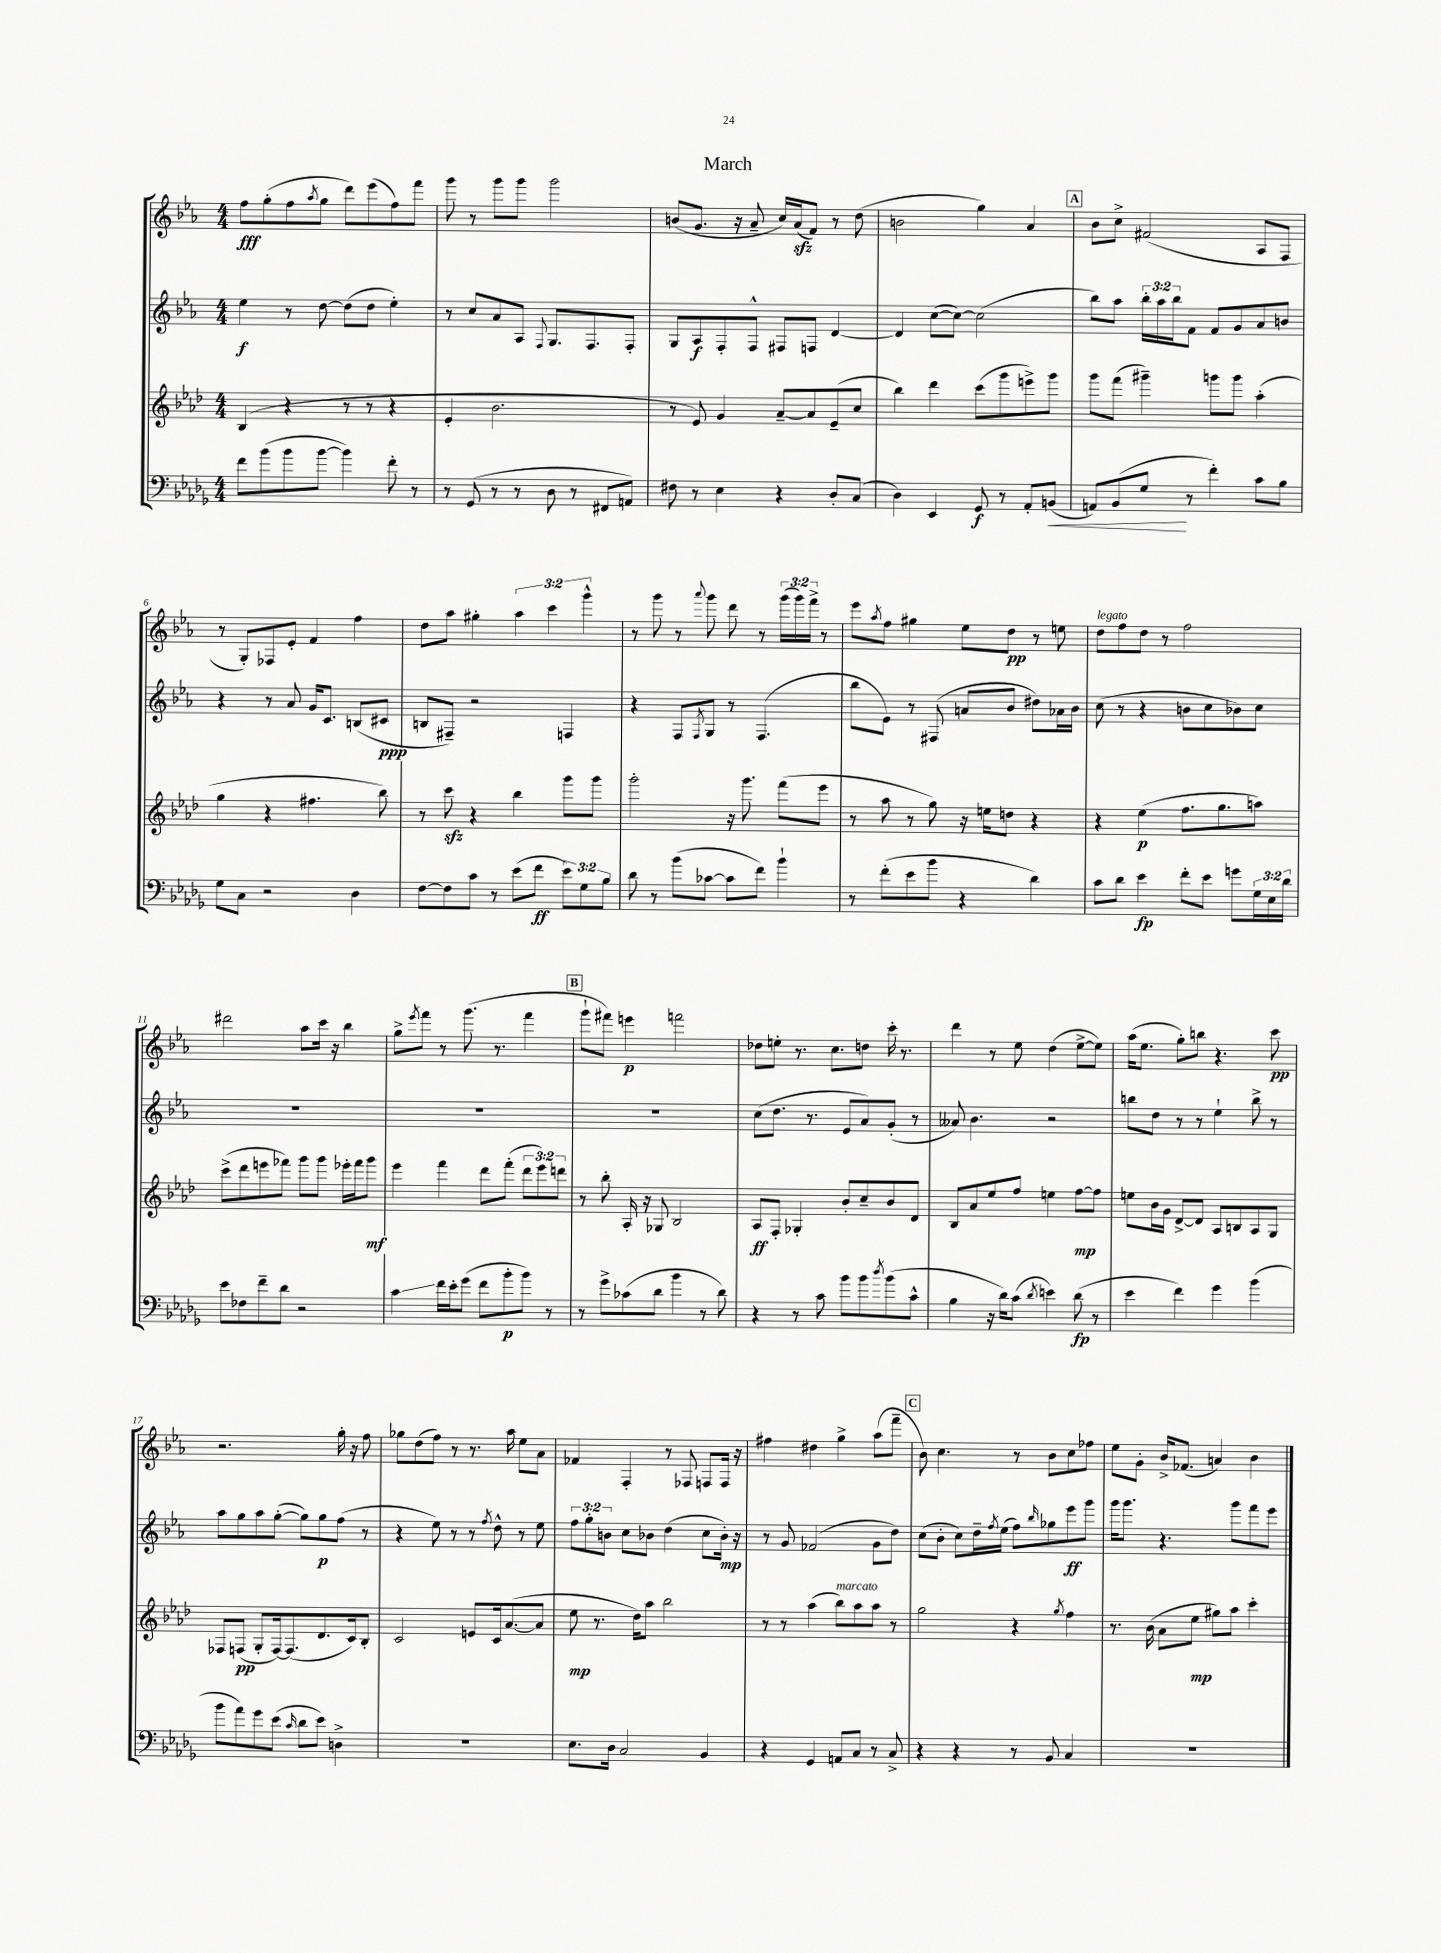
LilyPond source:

\header { title = "March" }
<<
\new StaffGroup <<
\new Staff = "s0" {
    \clef treble \key ees \major \numericTimeSignature \time 4/4 \override Staff.TupletNumber.text = #tuplet-number::calc-fraction-text
    f''8\fff g''8-.( f''8 \acciaccatura { aes''8 } g''8 d'''8) ees'''8( f''8) f'''8 |
    g'''8 r8 g'''8 g'''8 g'''2 |
    b'8( g'8. r16 aes'8-- c''16) aes'16\sfz( f'8) r8 d''8( |
    b'2 g''4) aes'4 |
    \mark \markup { \box "A" } bes'8 c''8-> fis'2( aes8 f8 |
    r8 g8-.) fes8 ees'8-. f'4 f''4 |
    d''8 aes''8 gis''4-. \tuplet 3/2 { aes''4 c'''4 g'''4-^ } |
    r8 g'''8 r8 \appoggiatura { aes'''8 } g'''8 d'''8 r8 \tuplet 3/2 { g'''16( g'''16) f'''16-> } r8 |
    ees'''8 \acciaccatura { aes''8 } f''8 gis''4 ees''8 d''8\pp r8 e''8 |
    d''8^\markup { \italic "legato" } f''8 d''8 r8 f''2 |
    dis'''2 aes''8 c'''16 r16 bes''4 |
    g''8-> \acciaccatura { ees'''8 } f'''8 r8 g'''8.( r8. f'''4 |
    \mark \markup { \box "B" } g'''8-! fis'''8) e'''4\p f'''2 |
    des''8 e''8-. r8. c''8. d''8 c'''16-. r8. |
    d'''4 r8 ees''8 d''4( ees''8~-> ees''8) |
    aes''16( ees''8. g''8-.) b''8 r4. c'''8\pp |
    r2. g''16-. r16 f''8 |
    ges''8 d''8( f''8) r8 r8. aes''16 ees''8 aes'8 |
    fes'4 f4-. r8 fes8 f8 f16 r16 |
    fis''4 dis''4 g''4-> aes''8( f'''8-- |
    \mark \markup { \box "C" } bes'8) c''4. r8 bes'8 c''8 fes''8 |
    ees''8 g'8-. bes'16-> fes'8.( a'4) bes'4 \bar "|." |
}
\new Staff = "s1" {
    \clef treble \key ees \major \numericTimeSignature \time 4/4 \override Staff.TupletNumber.text = #tuplet-number::calc-fraction-text
    ees''4\f r8 d''8~ d''8( d''8 ees''4-.) |
    r8 c''8 aes'8 aes8 \appoggiatura { f8 } g8. f8. f8-. |
    g8 aes8\f f8-. f8-^ fis8 f8 d'4~ |
    d'4 c''8~( c''8~) c''2( |
    \mark \markup { \box "A" } bes''8) aes''8 \tuplet 3/2 { bes''16-. aes''16 bes''16 } f'8 f'8 g'8 aes'8 b'8 |
    r4 r8 aes'8 g'16 c'8. b8( cis'8\ppp |
    b8 fis8--) r2 f4 |
    r4 f8 \acciaccatura { f8 } g8 r8 f4.( |
    bes''8 ees'8) r8 fis8( a'8 bes'8 dis''8) aes'16 bes'16 |
    c''8( r8 r4 b'8 c''8 bes'8) c''8 |
    R1 |
    R1 |
    \mark \markup { \box "B" } R1 |
    c''8( d''8. r8. ees'8 aes'8) g'8-.( r8 |
    aeses'8) bes'4. r2 |
    b''8 d''8 r8 r8 ees''4-! b''8-> r8 |
    aes''8 g''8 aes''8 g''8~-.( g''8) g''8\p f''8( r8 |
    r4 ees''8) r8 r8 \acciaccatura { f''8 } d''8-^ r8 ees''8 |
    \tuplet 3/2 { f''8 g''8-. b'8 } c''8 bes'8 d''4( c''8 bes'16-.\mp) r16 |
    r8 g'8 fes'2( g'8 d''8) |
    \mark \markup { \box "C" } c''8( bes'8-. c''8) d''16-- \acciaccatura { f''8 } ees''16( f''8) \grace { bes''16 } ges''8 ees'''8\ff g'''8 |
    g'''16 g'''8. r4. g'''8 f'''8 ees'''8 \bar "|." |
}
\new Staff = "s2" {
    \clef treble \key aes \major \numericTimeSignature \time 4/4 \override Staff.TupletNumber.text = #tuplet-number::calc-fraction-text
    bes4( r4 r8 r8 r4 |
    ees'4-. bes'2. |
    r8 ees'8) g'4 aes'8~-- aes'8 ees'8--( c''8 |
    bes''4) des'''4 c'''8( g'''8 e'''8->) g'''8 |
    \mark \markup { \box "A" } g'''8 f'''8( gis'''4--) g'''8 g'''8 aes''4-.( |
    g''4 r4 fis''4. bes''8) |
    r8 c'''8\sfz r4 bes''4 g'''8 g'''8 |
    g'''2-. r16 g'''8. f'''8( ees'''8 |
    r8 aes''8 r8 g''8) r16 e''16 d''8 r4 |
    r4 ees''4\p( f''8. g''8. a''8) |
    c'''8->( des'''8 e'''8 fes'''8) g'''8 g'''8 ees'''16-. fes'''16 g'''8\mf |
    ees'''4 f'''4 des'''8 f'''8-.( \tuplet 3/2 { des'''8 ees'''8) d'''8 } |
    \mark \markup { \box "B" } r8 bes''8-. aes16-. r16 ges8 bes2 |
    aes8\ff f8-. ges4-. bes'8-. c''8-- bes'8 des'8 |
    bes8 aes'8 ees''8 f''8 e''4 f''8~\mp f''8 |
    e''8 bes'16 g'16 des'8~-> des'8 aes8 b8 aes8 g8 |
    fes8 f8\pp( g8-. f16~) f8.( des'8. c'16) bes8-. |
    c'2 e'8 c'16 aes'8.~( aes'8 |
    ees''8\mp r8. des''16) aes''8 bes''2 |
    r8 r8 aes''4( bes''8^\markup { \italic "marcato" }) aes''8 aes''8 r8 |
    \mark \markup { \box "C" } g''2 r4 \acciaccatura { g''8 } f''4 |
    r8. bes'16( aes'8 ees''8\mp gis''8) aes''8 c'''4-. \bar "|." |
}
\new Staff = "s3" {
    \clef bass \key des \major \numericTimeSignature \time 4/4 \override Staff.TupletNumber.text = #tuplet-number::calc-fraction-text
    f'8 bes'8( bes'8 bes'8~ bes'4) f'8-. r8 |
    r8 ges,8( r8 r8 des8 r8 fis,8 a,8) |
    fis8 r8 ees4 r4 des8-. c8( |
    des4) ees,4 ges,8\f r8 aes,8-. b,8\<( |
    \mark \markup { \box "A" } a,8) bes,8( ges8\! r8 f'4-.) c'8 bes8 |
    ges8 c8 r2 des4 |
    f8~ f8 c'8 r8 ees'8( f'8\ff \tuplet 3/2 { ees'8) ges8 bes8 } |
    des'8 r8 bes'8( ces'8~ ces'8 f'8) bes'4-! |
    r8 f'8-.( ees'8 bes'8 r4 des'4) |
    c'8 des'8 ees'4\fp f'8-. ees'8 g'8 \tuplet 3/2 { ges16 ees16 des'16 } |
    ees'8 fes8 f'8-- des'8 r2 |
    c'4\glissando f'16 ees'16-. ges'8( f'8 bes'8-.\p bes'8) r8 |
    \mark \markup { \box "B" } r8 ges'8-> ces'8( des'8 bes'4 r8 des'8) |
    r4 r8 c'8 bes'8 bes'8 \acciaccatura { des''8 } bes'8( c'8-^ |
    bes4 r16 des'16) c'8( \acciaccatura { des'8 } e'4) des'8\fp( r8 |
    ees'4 f'4) ges'4 bes'4( |
    bes'8 aes'8) ges'8 ees'8( \grace { c'16 } des'8 ees'8) d4-> |
    R1 |
    ees8. des16 c2 bes,4 |
    r4 ges,4 a,8 c8 r8 c8-> |
    \mark \markup { \box "C" } r4 r4 r8 bes,8 c4 |
    R1 \bar "|." |
}
>>
>>
